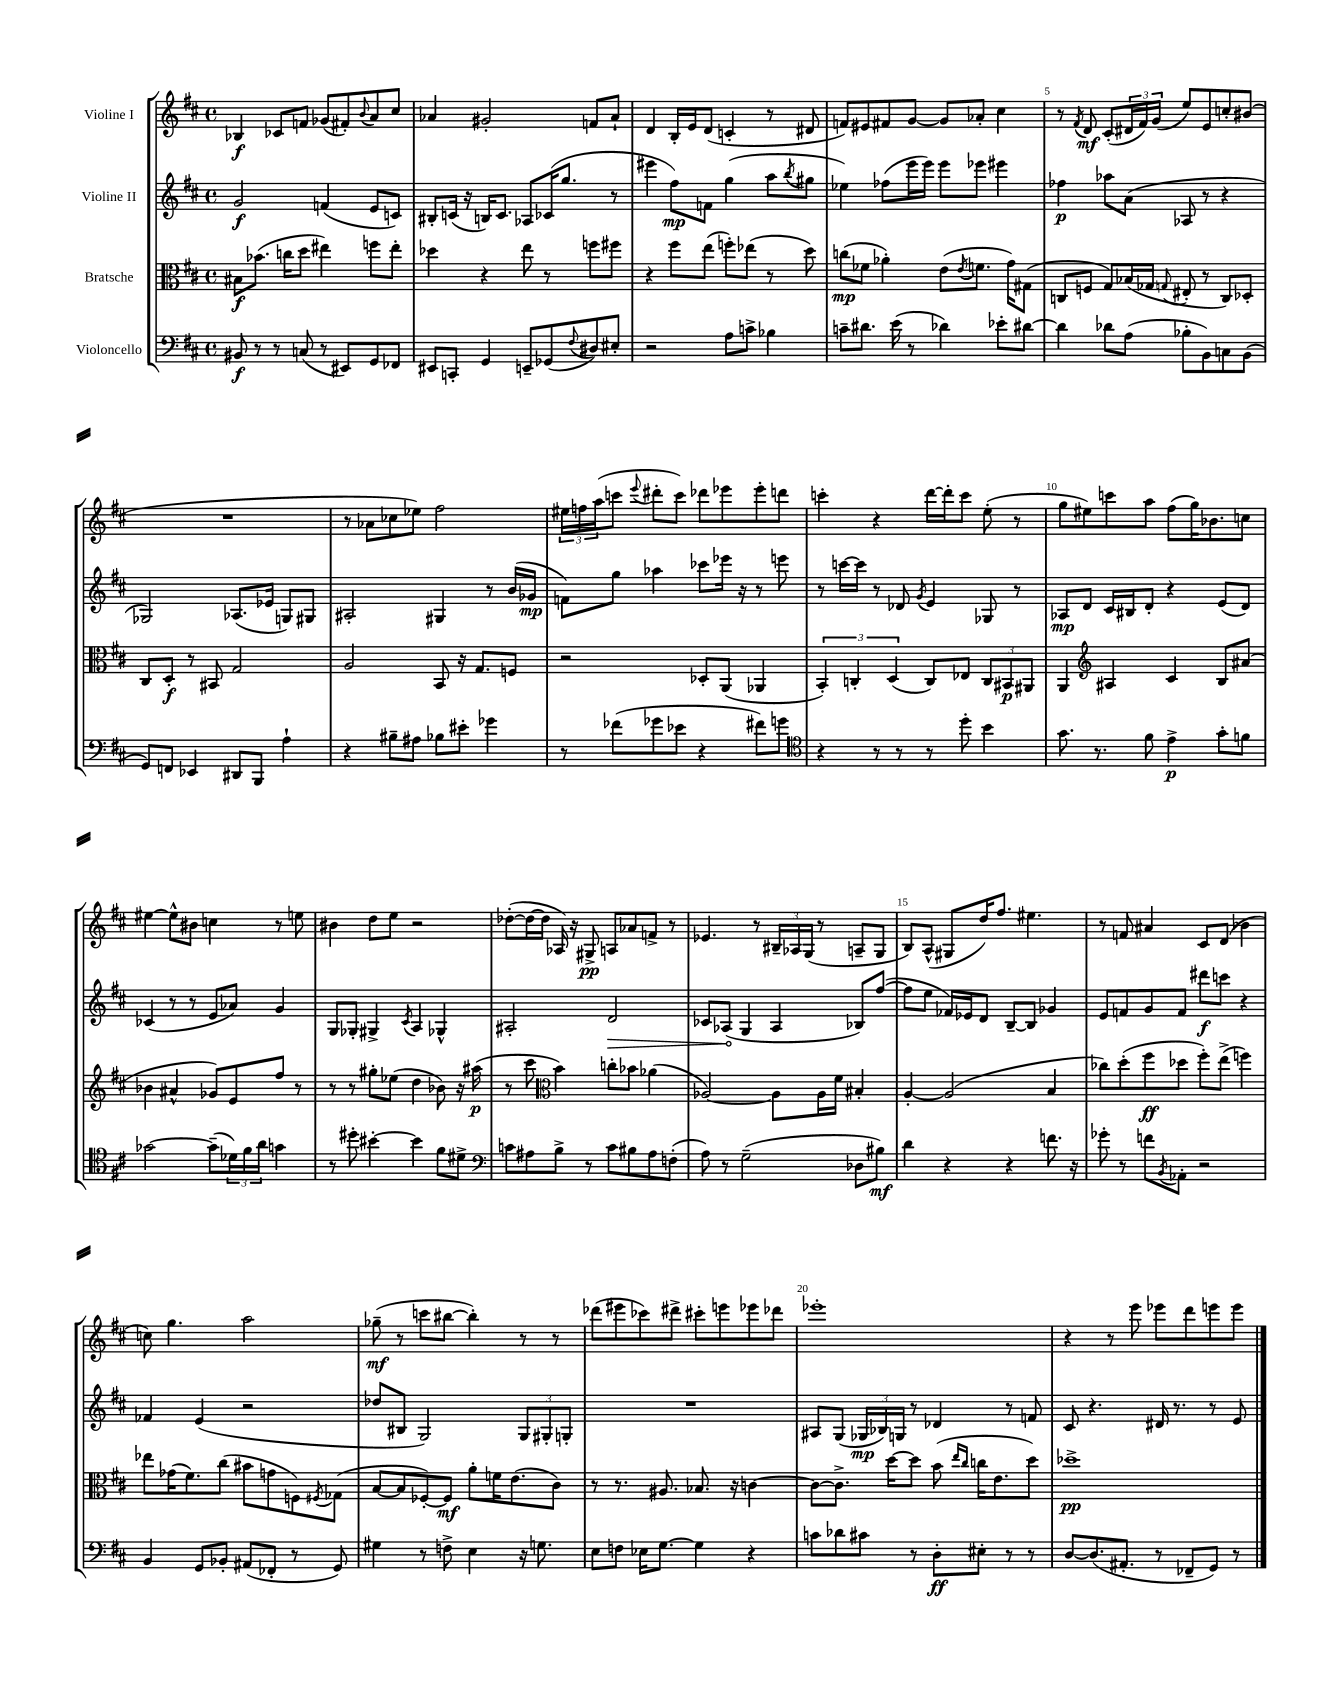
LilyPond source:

<<
\new StaffGroup <<
\new Staff = "s0" \with { instrumentName = "Violine I" } {
    \clef treble \key d \major \defaultTimeSignature \time 4/4
    bes4\f ces'8 f'8 ges'8( fis'8-.) \appoggiatura { b'8 } a'8 cis''8 |
    aes'4 gis'2-. f'8 aes'8-! |
    d'4 b16-. e'16 d'8( c'4-. r8 dis'8 |
    f'8) eis'8 fis'8 g'8~ g'8 aes'8-. cis''4 |
    r8 \acciaccatura { fis'8 } d'8\mf cis'8-.( \tuplet 3/2 { dis'16 fis'16) g'16( } e''8) e'8 c''8-. bis'8( |
    R1 |
    r8 aes'8 ces''8 ees''8) fis''2 |
    \tuplet 3/2 { eis''16 f''16 a''16( } c'''8 \appoggiatura { e'''8 } dis'''8-. c'''8) des'''8 ees'''8 ees'''8-. d'''8 |
    c'''4-. r4 d'''16~ d'''16-. c'''8 e''8-.( r8 |
    g''8 eis''8) c'''8 a''8 fis''8( g''16) bes'8. c''8 |
    eis''4~ eis''8-^ bis'8 c''4 r8 e''8 |
    bis'4 d''8 e''8 r2 |
    des''8~-.( des''16~ des''16 aes16) r16 gis8->\pp a8 aes'8 f'8-> r8 |
    ees'4. r8 \tuplet 3/2 { bis16-- aes16 g16( } r8 a8-- g8 |
    b8) a8-^( gis8 d''16) fis''8. eis''4. |
    r8 f'8 ais'4 cis'8 d'8( bes'4 |
    c''8) g''4. a''2 |
    ges''8--\mf( r8 c'''8 bis''8~ bis''4-.) r8 r8 |
    des'''8( eis'''8 ces'''8) dis'''8-> cis'''8-. e'''8 ees'''8 des'''8 |
    ees'''1-. |
    r4 r8 e'''8 ees'''8 d'''8 e'''8 e'''8 \bar "|." |
}
\new Staff = "s1" \with { instrumentName = "Violine II" } {
    \clef treble \key d \major \defaultTimeSignature \time 4/4
    g'2\f f'4( e'8 c'8) |
    bis8-. c'16( r16 b16) c'8. aes8 ces'16( g''8. r8 |
    eis'''4 fis''8\mp) f'8 g''4( a''8 \acciaccatura { b''8 } gis''8 |
    ees''4) fes''8( e'''16 e'''16) e'''8 ees'''8 eis'''4 |
    fes''4\p aes''8 a'8( aes8 r8 r4 |
    ges2) aes8.( ees'16 g8) gis8 |
    ais2-. gis4 r8 b'16( ges'16\mp |
    f'8) g''8 aes''4 ces'''8 ees'''16 r16 r8 e'''8 |
    r8 c'''16~ c'''16 r8 des'8 \acciaccatura { g'8 } e'4 ges8 r8 |
    aes8\mp d'8 cis'16 bis16 d'8-. r4 e'8( d'8) |
    ces'4( r8 r8 e'8 aes'8) g'4 |
    g8 ges8-. gis4-> \acciaccatura { cis'8 } a4 ges4-^ |
    ais2-. \once \override Hairpin.circled-tip = ##t d'2\> |
    ces'8 aes8\!( g4 aes4 bes8) fis''8~( |
    fis''8 e''8 fes'16) ees'16 d'8 b8~-- b8 ges'4 |
    e'8 f'8 g'8 f'8 dis'''8\f c'''8 r4 |
    fes'4 e'4( r2 |
    des''8 bis8 g2) \tuplet 3/2 { g8 gis8-. g8-. } |
    R1 |
    ais8 g8( \tuplet 3/2 { ges16\mp bes16) g16 } r8 des'4 r8 f'8 |
    cis'8 r4. dis'16 r8. r8 e'8 \bar "|." |
}
\new Staff = "s2" \with { instrumentName = "Bratsche" } {
    \clef alto \key d \major \defaultTimeSignature \time 4/4
    bis8\f bes'8.( c''16 d''8 eis''4) f''8 eis''8-. |
    des''4 r4 e''8 r8 f''8 fis''8 |
    r4 fis''8 e''8( f''8-.) ees''8( r8 d''8) |
    c''8\mp( fes'8 aes'4-.) e'8( \acciaccatura { e'8 } f'8. g'16) gis8( |
    c8 f8 g8) bes16( ges16 \appoggiatura { g8 } eis8-. r8 c8) des8-. |
    cis8 d8-.\f r8 bis,8 g2 |
    a2 b,8 r16 g8. f8 |
    r2 des8-. a,8( aes,4 |
    \tuplet 3/2 { b,4-.) c4-. d4( } c8) ees8 \tuplet 3/2 { c8 bis,8\p ais,8 } |
    a,4 \clef treble ais4 cis'4 b8 ais'8( |
    bes'4 ais'4-^ ges'8) e'8 fis''8 r8 |
    r8 r8 gis''8-. ees''8( d''4 bes'8) r16 ais''16\p( |
    r8 cis'''8 \clef alto b'4) c''8-. bes'8 aes'4( |
    aes2~) aes8 aes16 fis'16 bis4-. |
    a4~-. a2( b4 |
    ces''8) d''8-.( fis''8\ff des''8 fis''8-.) e''8->( f''4) |
    ees''8 ges'16( fis'8.) cis''8( bis'8 g'8 f8) \acciaccatura { fis8 } ges8( |
    b8~ b8 fes8~-.) fes8\mf a'8-. f'16 e'8.( cis'8) |
    r8 r8. ais8. bes8. r16 c'4~ |
    c'8~ c'8.-> d''16~ d''8 b'8( \grace { e''16 cis''16 } c''16 e'8. d''8) |
    des''1->\pp \bar "|." |
}
\new Staff = "s3" \with { instrumentName = "Violoncello" } {
    \clef bass \key d \major \defaultTimeSignature \time 4/4
    bis,8\f r8 r8 c8( r8 eis,8) g,8 fes,8 |
    eis,8 c,8-. g,4 e,8-- ges,8( \appoggiatura { fis8 } dis8) eis8-. |
    r2 a8 c'8-> bes4 |
    c'8-- dis'8. e'16( r8 des'4) ees'8-. dis'8~ |
    dis'4 des'8 a8( bes8-. b,8) c8 b,8( |
    g,8) f,8 ees,4 dis,8 b,,8 a4-! |
    r4 bis8-- ais8 bes8 eis'8-. ges'4 |
    r8 fes'8( ges'8 ees'8 r4 fis'8) g'8 |
    \clef tenor r4 r8 r8 r8 d''8-. b'4 |
    g'8. r8. fis'8 e'4->\p g'8-. f'8 |
    ges'2~ ges'8--( \tuplet 3/2 { des'16) fis'16 a'16 } g'4 |
    r8 dis''8-. bis'4~-. bis'4 fis'8 dis'8-> |
    \clef bass c'8 ais8 b8-> r8 c'8 bis8 ais8 f8-.( |
    a8) r8 g2--( des8 bis8\mf) |
    d'4 r4 r4 f'8. r16 |
    ges'8-. r8 f'8 \acciaccatura { b,8 } aes,8-. r2 |
    b,4 g,8 bes,8-. ais,8( fes,8-. r8 g,8) |
    gis4 r8 f8-> e4 r16 g8. |
    e8 f8 ees16 g8.~ g4 r4 |
    c'8 des'8 cis'8 r8 d8-.\ff eis8-. r8 r8 |
    d8~ d8.( ais,8.-. r8 fes,8-- g,8) r8 \bar "|." |
}
>>
>>
\layout { \context { \Score \override BarNumber.break-visibility = ##(#f #t #t) barNumberVisibility = #(every-nth-bar-number-visible 5) } }
